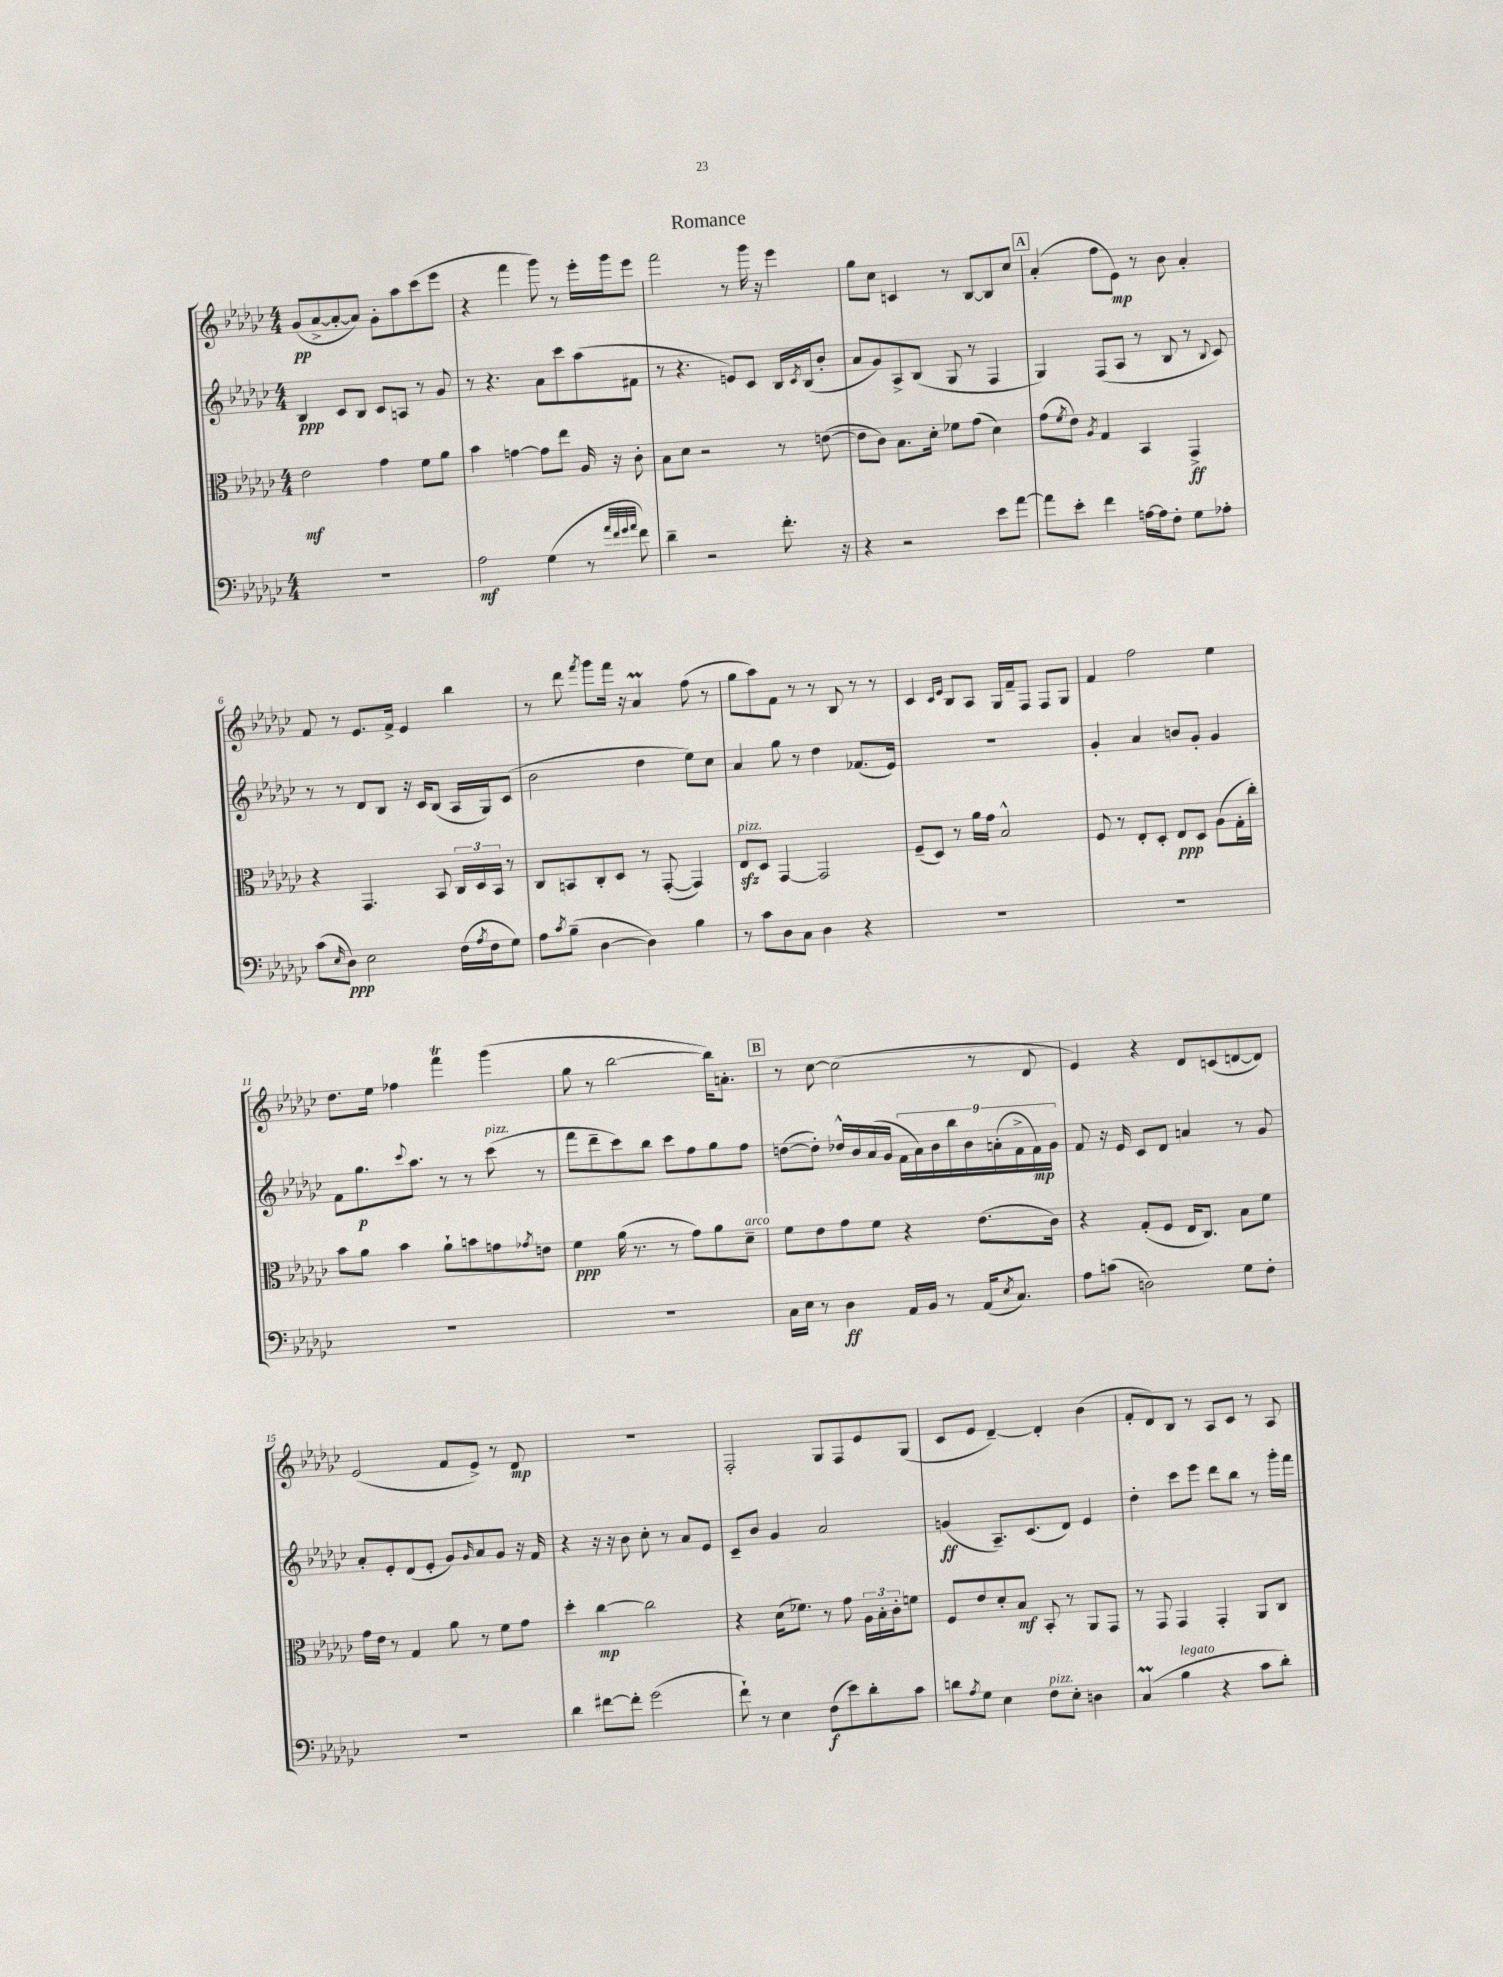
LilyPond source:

\header { title = "Romance" }
<<
\new StaffGroup <<
\new Staff = "s0" {
    \clef treble \key ges \major \numericTimeSignature \time 4/4
    ges'8\pp( aes'8~-> aes'8~-. aes'8) ges'8-. aes''8 ces'''8( ees'''8 |
    r4 f'''4 ges'''8) r8 ees'''16-. ges'''16 ees'''8 |
    f'''2 r8 ges'''16 r16 ees'''4 |
    ges''8 ces''8 c'4 r8 bes8~ bes8 ces''8 |
    \mark \markup { \box "A" } aes'4-.( f''8 ees'8\mp) r8 bes'8 aes'4-. |
    f'8 r8 ees'8. f'16-> ees'4 bes''4 |
    r8 des'''8 \acciaccatura { f'''8 } ges'''8 f'''16 r16 aes'4\prall f''8( r8 |
    ges''8 aes''8) f'8 r8 r8 bes8 r8 r8 |
    ces'4 \grace { ces'16 ees'16 } bes8 aes8 ges16 f'16-- f8 f8 ges8 |
    f'4 f''2 ees''4 |
    des''8. ees''16 fes''4 f'''4\trill ges'''4( |
    ges''8 r8 bes''2~ bes''16) a'8.-. |
    \mark \markup { \box "B" } r8 ces''8~ ces''2( r8 des'8 |
    ees'4) r4 des'8 c'8( d'8~ d'8) |
    ees'2( f'8 ees'8->) r8 des'8\mp |
    R1 |
    f2-. ges8 f8 ees'8 ges8( |
    ces'8 ees'8 des'4~--) des'4-. bes'4( |
    f'8-. des'8) bes8 r8 aes8 ces'8 r8 aes8 \bar "|." |
}
\new Staff = "s1" {
    \clef treble \key ges \major \numericTimeSignature \time 4/4
    bes4\ppp ces'8 bes8 ces'8 a8 r8 ges'8 |
    r8 r4. aes'8 ces'''8 aes''8( fis'8 |
    r8 r4. e'8) ces'8 bes16 \acciaccatura { ces'8 } bes16( bes'8-. |
    aes'8 ges'8) aes8-> bes8( ges8 r8 f4 |
    \mark \markup { \box "A" } ges4) f8( aes8 r8 bes8 r8 \appoggiatura { bes8 } ces'8) |
    r8 r8 des'8 bes8 r16 ces'16 bes8( aes16 ges16) ces'8( |
    bes'2 des''4 ees''8) ces''8 |
    aes'4 ges''8 r8 des''4 fes'8.( ees'16) |
    R1 |
    ges'4-. aes'4 b'8 ges'8-. ges'4 |
    f'8 ges''8.\p \appoggiatura { ces'''8 } aes''8. r8 r8 ces'''8^\markup { \italic "pizz." }( r8 |
    f'''8 des'''8-- ces'''8) bes''8 ces'''8 f''8 ges''8 f''8 |
    \mark \markup { \box "B" } d''8~( d''8-.) des''16-^ bes'16 aes'16( ges'16 \tuplet 9/8 { f'16 aes'16) bes'16 bes''16 bes'16 a'16-.( f'16-> f'16\mp) ges'16 } |
    f'8 r16 ees'16 ces'8 des'8 a'4 r8 ges'8 |
    aes'8-. ees'8-. des'8( ees'8-. ges'8) \grace { ges'16 } aes'8 ges'8 r16 f'16 |
    r4 r16 r16 bes'8 ces''8-. r8 aes'8 ees'8 |
    ces'8-- bes'8 ges'4 aes'2 |
    g'4\ff( aes8.--) ces'8.( des'8) ees'4 |
    des''4-. ces'''8 ees'''8 des'''8 bes''8 r8 ges'''16-. f'''16 \bar "|." |
}
\new Staff = "s2" {
    \clef alto \key ges \major \numericTimeSignature \time 4/4
    ees'2\mf ges'4 f'8 aes'8 |
    bes'4 g'4~ g'8 ees''8 aes16 r16 ces'8-. |
    bes8 des'8 r2 r8 e'8~( |
    e'8 ces'8) bes8. des'16-. fes'8 ges'8( des'4) |
    \mark \markup { \box "A" } ges'8( \acciaccatura { f'8 } ees'8) \acciaccatura { aes8 } ges4 bes,4 ges,4->\ff |
    r4 ges,4. bes,8 \tuplet 3/2 { ces16 des16 bes,16 } r8 |
    ces8 b,8 ces8-. des8 r8 ges,8~-.( ges,4) |
    ees8\sfz^\markup { \italic "pizz." } des8 ges,4~ ges,2 |
    f8--( des8) r8 aes'16 ges'16 bes2-^ |
    f8 r8 ees8-. des8-. ees8\ppp des8 aes8( ges16-. ces''16-.) |
    bes'8 aes'8 bes'4 aes'8-! b'8 g'8 \acciaccatura { ges'8 } e'8 |
    f'4\ppp aes'16( r8. r8 ges'8) aes'8 des'8--^\markup { \italic "arco" } |
    \mark \markup { \box "B" } f'8 ees'8 ges'8 f'8 r4 ees'8.( ces'16) |
    r4 ges8-.( f8 ees16 ces8.) bes8 f'8 |
    ges'16 ees'16 r8 ges4 aes'8 r8 f'8 ges'8 |
    des''4-. ces''4~\mp ces''2 |
    r4 des'16( fes'8.) r8 ges'8 \tuplet 3/2 { aes16 bes16-. ces'16-. } f'8 |
    f8 ees'8 des'8-. bes8\mf bes,8-. r8 aes,8 ges,8 |
    r8 ges,8 ges,4 ges,4-. aes,8 ces8 \bar "|." |
}
\new Staff = "s3" {
    \clef bass \key ges \major \numericTimeSignature \time 4/4
    R1 |
    aes2\mf ges4( r8 \grace { aes'32 f'32 ges'32 aes'32 } f'8) |
    des'4-- r2 f'8.-. r16 |
    r4 r2 ees'8 aes'8~ |
    \mark \markup { \box "A" } aes'8 ees'8-. f'4 a16~ a16 f8-. ges8 aes8-. |
    ces'8( \grace { ees16 } des8\ppp) ees2 f16( \acciaccatura { aes8 } f16 ges8) |
    aes8 \acciaccatura { ces'8 } bes8--( des4~ des4) bes4 |
    r8 ces'8 des8 ces8 des4 r4 |
    R1 |
    R1 |
    R1 |
    R1 |
    \mark \markup { \box "B" } ces16 ees16 r8 des4\ff aes,16 bes,16 r8 aes,16( \acciaccatura { ees8 } ces8.) |
    aes8 c'8( d2) ges8 f8-. |
    R1 |
    des'4 fis'8~ fis'8-. ges'2( |
    f'8-!) r8 ees4 f8\f( ees'8) des'8-. ces'8 |
    d'8 \acciaccatura { aes8 } ges8 ees4 f8^\markup { \italic "pizz." } ees8-. d4 |
    ces4\prall( bes4^\markup { \italic "legato" } r4 ces'8 des'8-.) \bar "|." |
}
>>
>>
